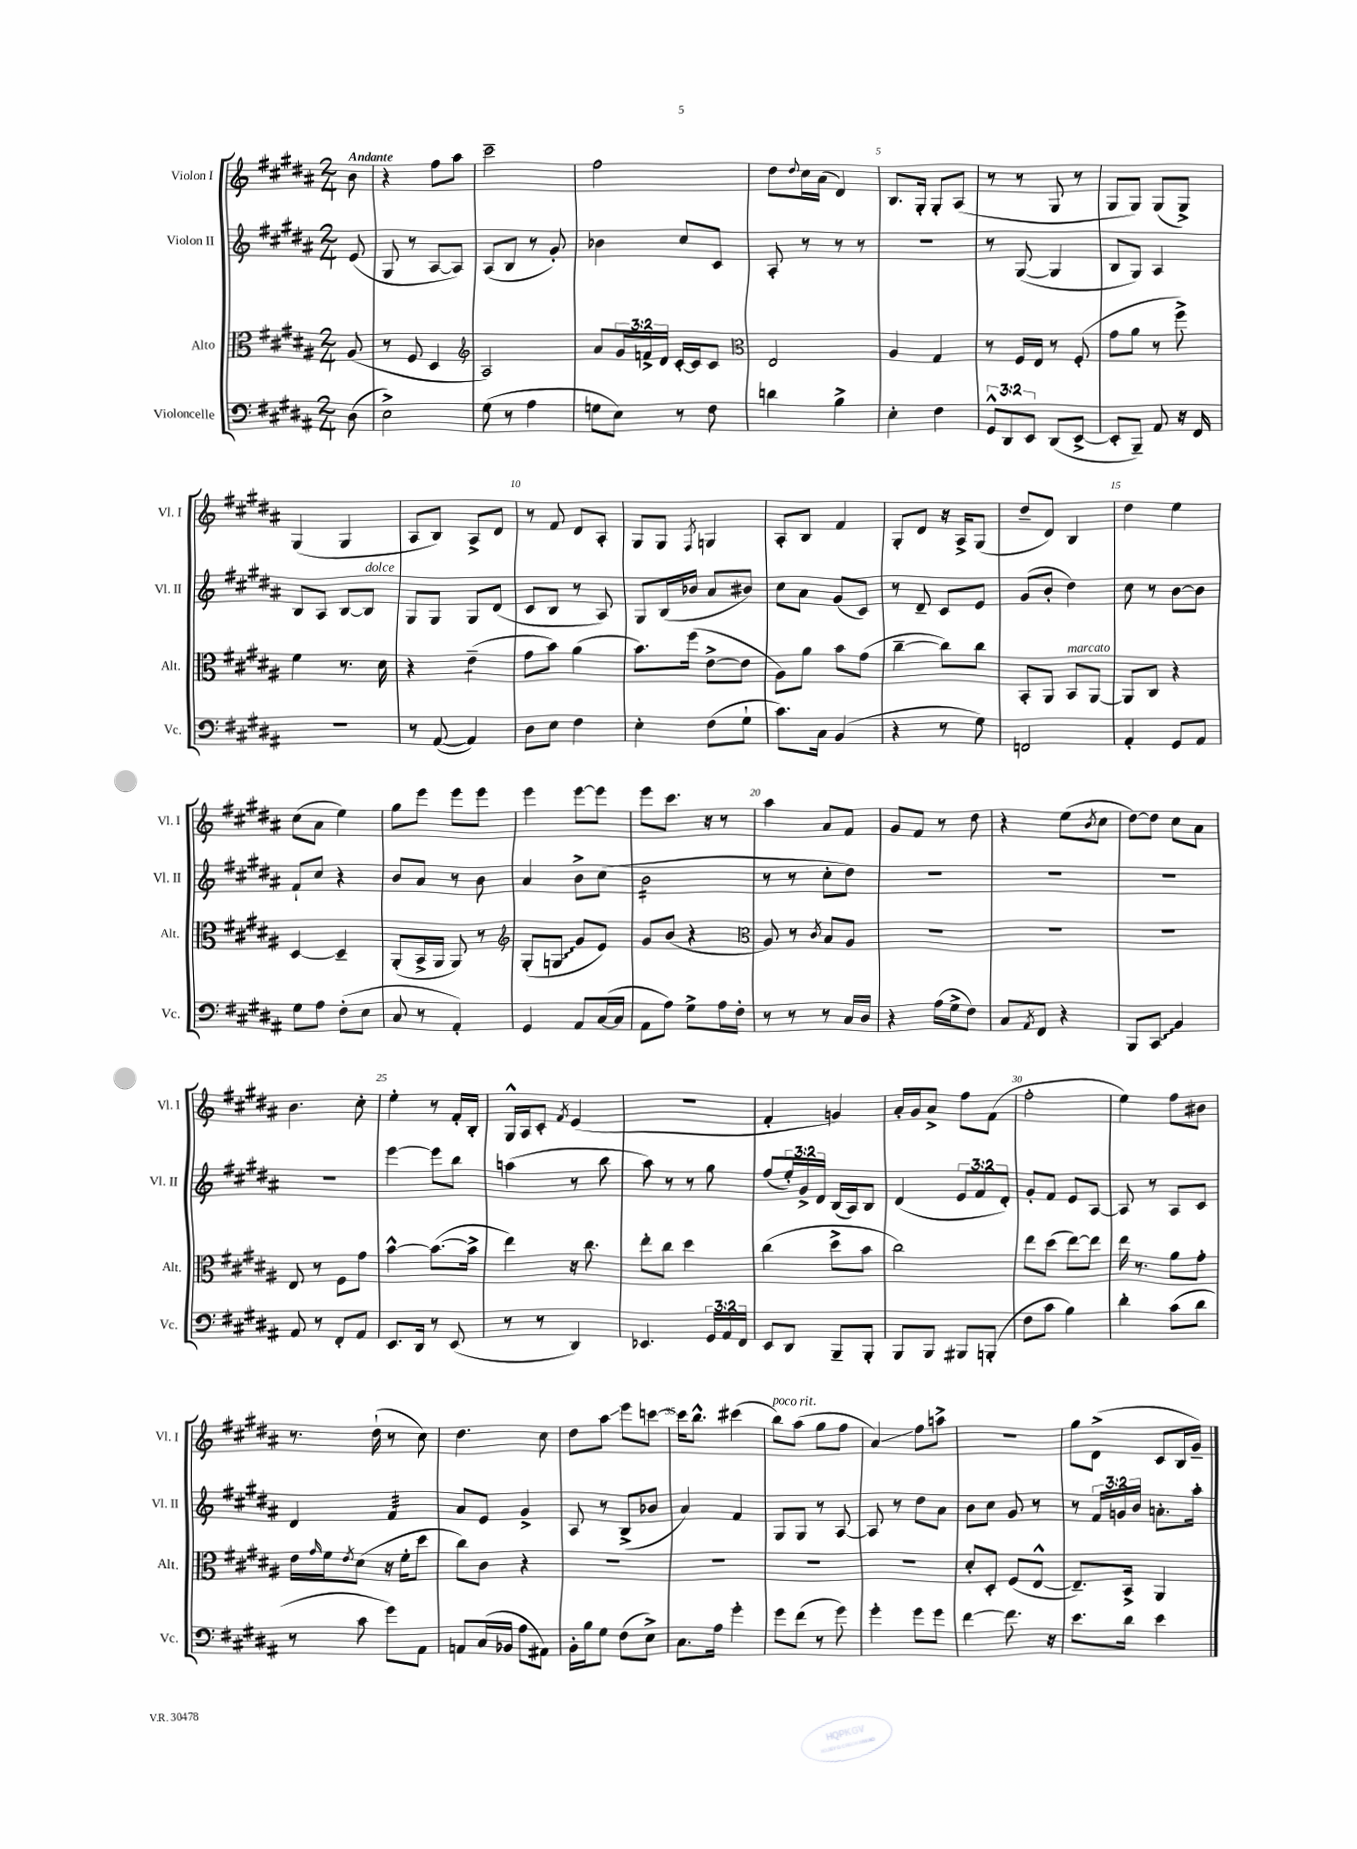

**kern	**kern	**kern	**kern
*staff4	*staff3	*staff2	*staff1
*clefF4	*clefC3	*clefG2	*clefG2
*k[f#c#g#d#a#]	*k[f#c#g#d#a#]	*k[f#c#g#d#a#]	*k[f#c#g#d#a#]
*M2/4	*M2/4	*M2/4	*M2/4
(8D#\	(8A#/	(8e/	8b\
=	=	=	=
2E^\)	8r	8G#/	4r
.	8F#/	8r	.
.	4D#/	[8A#/L	8ff#\L
.	.	8A#/]J)	8aa#\J
=	=	=	=
*	*clefG2	*	*
(8G#\	2A#/)	(8A#/L	2ccc#~\
8r	.	8B/J	.
4A#\	.	8r	.
.	.	8g#'/)	.
=	=	=	=
8G\L	8a#/L	4b-\	2ff#\
8E\J)	24g#/L	.	.
.	24f^/	.	.
.	24d#/JJ	.	.
8r	[16c#'/LL	8cc#/L	.
.	16c#/]J	.	.
8F#\	8c#/J	8c#/J	.
=	=	=	=
*	*clefC3	*	*
4d\	2E/	8A#'/	8dd#\L
.	.	.	8qqdd#/
.	.	8r	16cc#\L
.	.	.	(16a#\JJ
4B^\	.	8r	4d#/)
.	.	8r	.
=	=	=	=
4E'\	4A#/	2r	8.B/L
.	.	.	16G#'/Jk
4F#\	4G#/	.	8G#'/L
.	.	.	(8A#/J
=	=	=	=
12GG#^^/L	8r	8r	8r
12DD#/	.	.	.
.	16F#/LL	([8G#/	8r
12EE/J	.	.	.
.	16E/JJ	.	.
(8DD#/L	8r	4G#/]	8G#/
[8EE^/J	(8F#'/	.	8r
=	=	=	=
8EE'/]L	8g#\L	8B/L	8G#/L
8BBB~/J)	8a#\J	8G#/J)	8G#/J)
8AA#/	8r	4A#/	(8G#/L
16r	8ff#^\)	.	8G#^/J)
16FF#/	.	.	.
=	=	=	=
2r	4f#\	8B/L	(4G#/
.	.	8A#/J	.
.	8.r	[8B/L	4G#/
.	.	8B/]J	.
.	16d#\	.	.
=	=	=	=
8r	4r	8G#/L	8A#/L
([8AA#/	.	8G#/J	8B/J)
4AA#/])	(4e~\	8G#/L	8A#^/L
.	.	(8d#/J	8d#/J
=	=	=	=
8D#\L	8g#\L	8c#/L	8r
8E\J	8b\J)	8B/J	8f#/
4F#\	(4a#\	8r	8d#/L
.	.	8A#/)	8A#'/J
=	=	=	=
4E'\	8.b\L)	8G#/L	8G#/L
.	.	(16B/L	8G#/J
.	(16ff#\Jk	16b-/JJ	.
.	.	.	8qF#/
(8F#\L	[8e^\L	8a#/L	4G/
8G#`\J	8e\]J	8b#/J)	.
=	=	=	=
8.c#\L)	8A#\L)	8cc#\L	8A#'/L
.	8a#\J	8a#\J	8B/J
16C#\Jk	.	.	.
(4BB/	8b\L	(8g#/L	4f#/
.	(8g#\J	8c#/J)	.
=	=	=	=
4r	[4cc#~\	8r	8G#'/L
.	.	8d#~/	8d#/J
8r	8cc#\]L)	8c#/L	16r
.	.	.	16A#^/LK
8G#\)	8cc#\J	8e/J	(8G#/J
=	=	=	=
2FF/	8BB'/L	(8g#/L	8dd#~/L
.	8AA#/J	8b'/J	8d#/J)
.	8BB/L	4dd#\)	4B/
.	[8AA#/J	.	.
=	=	=	=
4AA#'/	8AA#/]L	8cc#\	4dd#\
.	8C#/J	8r	.
8GG#/L	4r	[8b\L	4ee\
8AA#/J	.	8b\]J	.
=	=	=	=
8G#\L	[4D#/	8f#`/L	(8cc#\L
8A#\J	.	8cc#/J	8a#\J
(8F#'\L	4D#~/]	4r	4ee\)
8E\J	.	.	.
=	=	=	=
8C#/	(8AA#'/L	8b/L	8gg#\L
8r	16BB^/L	8a#/J	8eee\J
.	16AA#/JJ	.	.
4AA#'/)	8AA#/)	8r	8eee\L
.	8r	8b\	8eee\J
=	=	=	=
*	*clefG2	*	*
4GG#/	(8G#'/L	4a#/	4eee\
.	8G/J	.	.
8AA#/L	8g#/L	8b^\L	[8eee\L
([16C#/L	8e/J)	(8cc#\J	8eee\]J
16C#/]JJ	.	.	.
=	=	=	=
8AA#\L	8g#/L	2b\	8eee\L
8A#\J)	(8b/J	.	8.ccc#\J
8G#^\L	4r	.	.
.	.	.	16r
16A#\L	.	.	8r
16F#'\JJ	.	.	.
=	=	=	=
*	*clefC3	*	*
8r	8A#/)	8r	4aa#\
8r	8r	8r	.
.	8qc#/	.	.
8r	8B/L	8cc#'\L	8a#/L
16C#/LL	8A#/J	8dd#\J)	8f#/J
16D#/JJ	.	.	.
=	=	=	=
4r	2r	2r	8g#/L
.	.	.	8f#/J
(16A#\LL	.	.	8r
16G#^\J	.	.	.
8F#\J)	.	.	8dd#\
=	=	=	=
8C#/L	2r	2r	4r
8qAA#/	.	.	.
8FF#/J	.	.	.
4r	.	.	(8ee\L
.	.	.	8qb/
.	.	.	8cc#\J
=	=	=	=
8BBB/L	2r	2r	[8dd#\L)
8CC#/J	.	.	8dd#\]J
4BB/	.	.	8cc#\L
.	.	.	8a#\J
=	=	=	=
8AA#/	8E/	2r	4.b\
8r	8r	.	.
8FF#'/L	8F#\L	.	.
8AA#/J	8g#\J	.	8cc#'\
=	=	=	=
8.EE/L	[4b^^\	[4eee\	4ee'\
16DD#/Jk	.	.	.
8r	(8.b\_L	8eee\]L	8r
(8EE/	.	8bb\J	16f#'/LL
.	16b^\]Jk	.	16B'/JJ
=	=	=	=
8r	4ee\)	(4aa\	16G#^^/LL
.	.	.	16A#/J
8r	.	.	8c#'/J
.	.	.	8qf#/
4DD#/)	16r	8r	(4e/
.	8.cc#\	.	.
.	.	8bb\	.
=	=	=	=
4.EE-/	8ee'\L	8aa#\)	2r
.	8cc#\J	8r	.
.	4dd#\	8r	.
24GG#/LL	.	8gg#\	.
24AA#/	.	.	.
24FF#/JJ	.	.	.
=	=	=	=
8EE/L	(4cc#\	(8ff#/L	4f#'/
8DD#/J	.	24ee'/L)	.
.	.	24g#^/	.
.	.	24d#/JJ	.
8BBB~/L	8dd#^\L	(16B/LL	4g/)
.	.	16A#/J)	.
8BBB'/J	8b\J	8B/J	.
=	=	=	=
8BBB/L	2cc#\)	(4d#/	16a#'/LL
.	.	.	16g#/J
8BBB/J	.	.	8a#^/J
8BBB#/L	.	12e/L	8ff#\L
.	.	12f#/	.
(8BBB'/J	.	.	(8f#\J
.	.	12d#'/J)	.
=	=	=	=
8F#\L	8ee\L	8g#'/L	2ff#'\
8c#\J	(8dd#\J	8f#/J	.
4B\)	[8ee\L)	8e/L	.
.	8ee\]J	[8A#/J	.
=	=	=	=
4d#'\	16ee\	8A#/]	4ee\)
.	8.r	.	.
.	.	8r	.
(8c#\L	8a#\L	8A#/L	8ff#\L
8d#\J	8g#'\J	8c#/J	8b#\J
=	=	=	=
8r	16e\LL	4d#/	8.r
.	16qqg#/	.	.
.	16f#\J	.	.
.	8qe/	.	.
8c#\	(8d#\J	.	.
.	.	.	(16dd#`\
8g#\L)	16r	4f#/	8r
.	16f#'\LK	.	.
8AA#\J	8dd#\J	.	8cc#\)
=	=	=	=
8AA/L	8cc#\L)	8a#/L	4.dd#\
(16C#/L	8c#\J	8e/J	.
16BB-/JJ	.	.	.
8A#\L	4r	4g#^/	.
8AA#\J)	.	.	8cc#\
=	=	=	=
16BB'\LL	2r	8A#/	8dd#\L
16B\J	.	.	.
8G#\J	.	8r	8aa#\J
(8F#\L	.	(8B^/L	8eee\L
8E^\J)	.	8b-/J	[8ccc\J
=	=	=	=
8.C#\L	2r	4a#/)	16ccc\]LK
.	.	.	8.bb^^\J
16A#\Jk	.	.	.
4g#'\	.	4f#/	(4ccc#\
=	=	=	=
8g#\L	2r	8G#/L	8bb\L)
(8f#\J	.	8G#/J	(8aa#\J
8r	.	8r	8gg#\L
8g#\)	.	[8A#/	8ff#\J
=	=	=	=
4g#'\	2r	8A#/]	4a#/)
.	.	8r	.
8g#\L	.	8dd#\L	8ff#\L
8g#\J	.	8a#\J	8aa^\J
=	=	=	=
[4f#\	8d#'/L	8b\L	2r
.	8D#'/J	8cc#\J	.
8.f#\]	(8F#/L	8g#/	.
.	[8E^^/J	8r	.
16r	.	.	.
=	=	=	=
8.e\L	8.E~/]L)	8r	8gg#\L
.	.	24f#/LL	(8d#^\J
.	.	24g/	.
16d#\Jk	16BB^/Jk	.	.
.	.	24b/JJ	.
4e\	4AA#/	8.a'\L	8c#/L
.	.	.	16B/L
.	.	16aa#'\Jk	16g#~/JJ)
==	==	==	==
*-	*-	*-	*-
